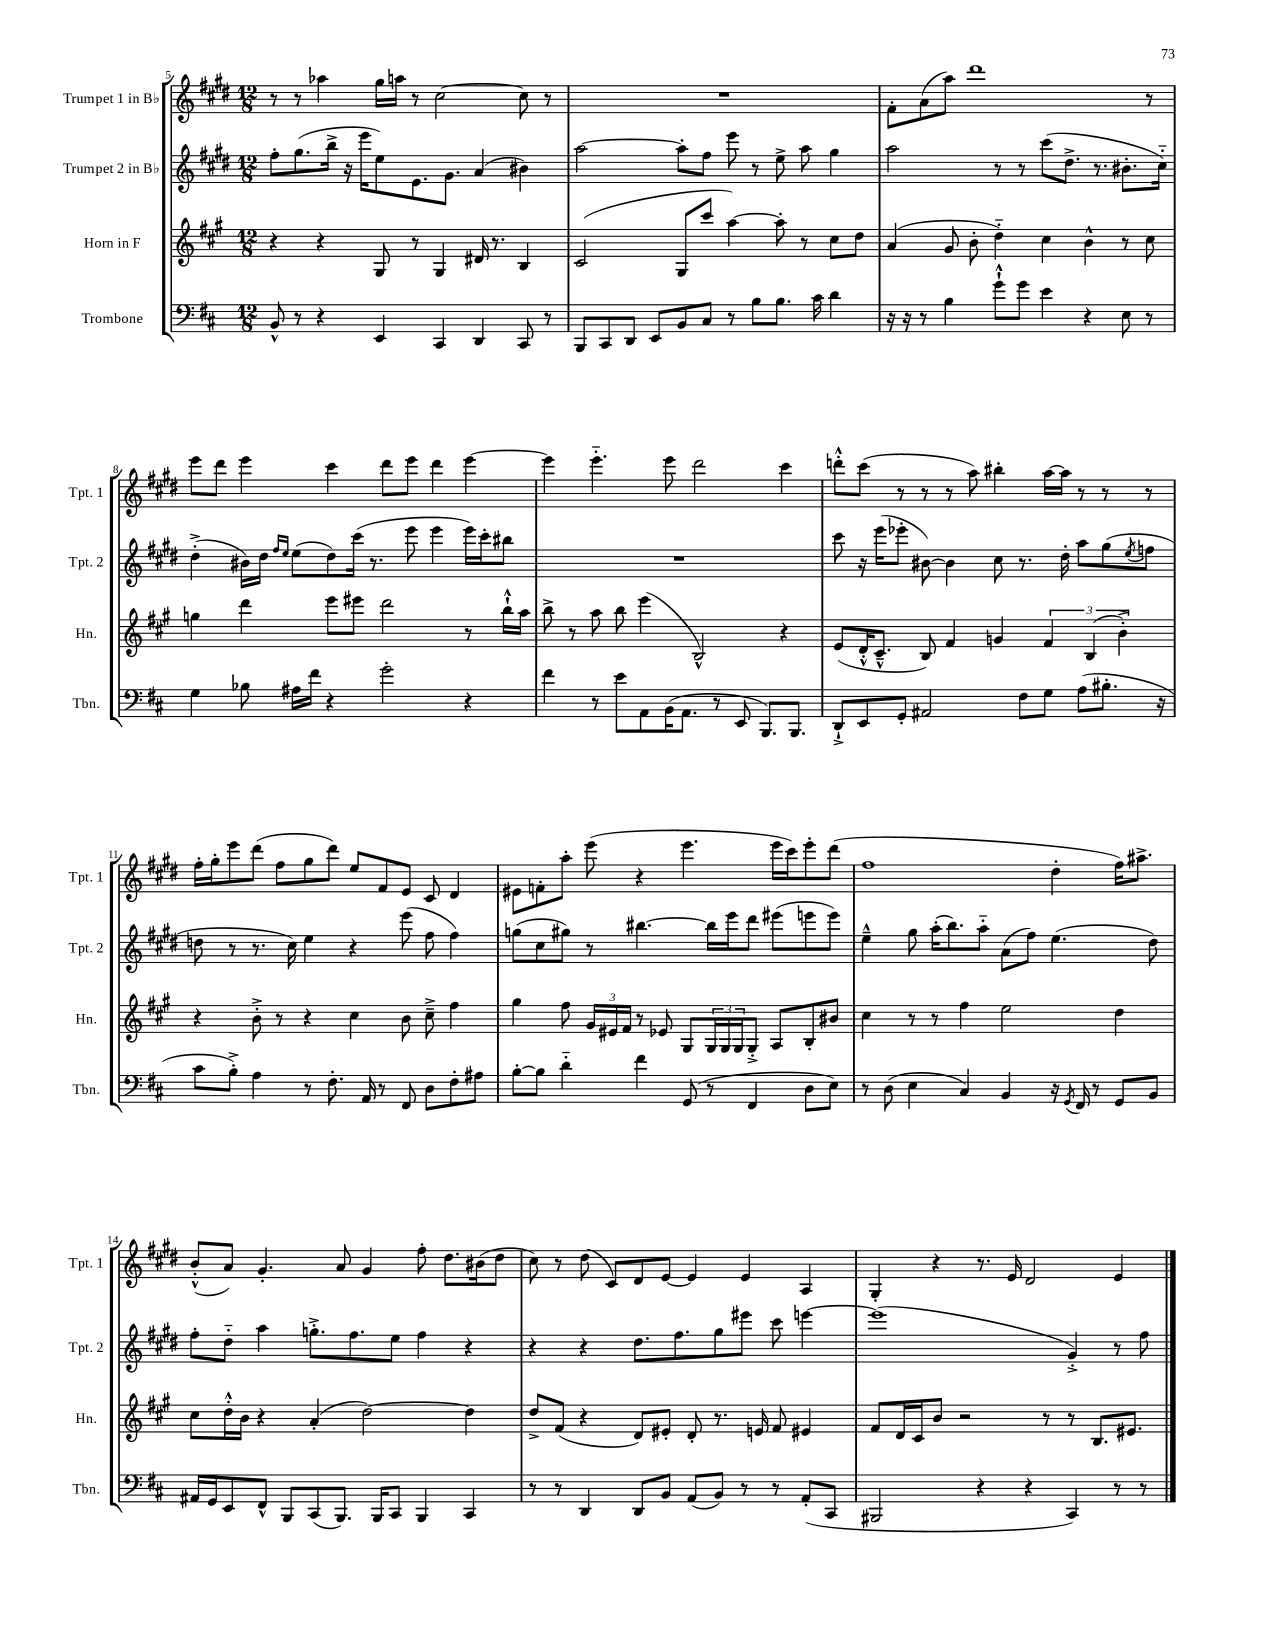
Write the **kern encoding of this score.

**kern	**kern	**kern	**kern
*staff4	*staff3	*staff2	*staff1
*clefF4	*clefG2	*clefG2	*clefG2
*k[f#c#]	*k[f#c#g#]	*k[f#c#g#d#]	*k[f#c#g#d#]
*M12/8	*M12/8	*M12/8	*M12/8
8BB^^	4r	8ff#'	8r
8r	.	(8.gg#	8r
4r	4r	.	4aa-
.	.	16bb^	.
.	.	16r	.
.	.	16eee	.
4EE	8G#	8ee)	16gg#
.	.	.	16aa
.	8r	8.e	8r
4CC#	4G#	.	[2cc#
.	.	8.g#	.
4DD	16d#	(4a	.
.	8.r	.	.
8CC#	4B	4b#)	8cc#]
8r	.	.	8r
=	=	=	=
8BBB	(2c#	[2aa	1.r
8CC#	.	.	.
8DD	.	.	.
8EE	.	.	.
8BB	8G#	8aa']	.
8C#	8ccc#	8ff#	.
8r	[4aa)	8eee	.
8B	.	8r	.
8.B	8aa']	8ee^	.
.	8r	8aa	.
16c#	.	.	.
4d	8cc#	4gg#	.
.	8dd	.	.
=	=	=	=
16r	(4a	2aa	8f#'
16r	.	.	.
8r	.	.	(8a
4B	8g#	.	8aa)
.	8b'	.	1ddd#
8g`^^	4dd'~)	8r	.
8g	.	8r	.
4e	4cc#	(8ccc#	.
.	.	8.dd#^	.
4r	4b^^	.	.
.	.	8.r	.
8E	8r	8.b#'	.
8r	8cc#	.	8r
.	.	16cc#'~)	.
=	=	=	=
4G	4gg	(4dd#'^	8eee
.	.	.	8ddd#
8B-	4ddd	16b#)	4eee
.	.	16dd#	.
.	.	16qqff#	.
.	.	16qqee	.
16A#	.	(8ee	.
16f#	.	.	.
4r	8eee	8dd#)	4ccc#
.	8eee#	(16ccc#	.
.	.	8.r	.
2g'	2ddd	.	8ddd#
.	.	8eee	8eee
.	.	4eee	4ddd#
4r	8r	16eee)	[4eee
.	.	16ccc#'	.
.	16bb`^^	8bb#	.
.	16aa	.	.
=	=	=	=
4f#	8bb^	1.r	4eee]
.	8r	.	.
8r	8aa	.	4.eee'~
8e	8bb	.	.
8AA	(4eee	.	.
(16BB	.	.	8eee
8.AA	.	.	.
.	2B^^)	.	2ddd#
8r	.	.	.
8EE	.	.	.
8.BBB)	.	.	.
.	4r	.	4ccc#
8.BBB	.	.	.
=	=	=	=
8DD`^	(8e	8ccc#	8ddd'^^
8EE	16d'^^	16r	(8ccc#
.	8.c#~^^	(16eee	.
8GG'	.	8eee-'	8r
2AA#	8B)	[8b#)	8r
.	4f#	4b#]	8r
.	.	.	8aa)
.	4g	8cc#	4bb#'
8F#	.	8.r	.
8G	6f#	.	[16aa
.	.	16dd#'	16aa]
(8A	.	8aa	8r
.	(6B	.	.
8.B#'	.	(8gg#	8r
.	6b'^)	.	.
.	.	8qee	.
.	.	8ff	8r
16r	.	.	.
=	=	=	=
8c#	4r	8dd	16ff#'
.	.	.	16gg#'
8B'^)	.	8r	8eee
4A	8b'^	8.r	(8ddd#
.	8r	.	8ff#
.	.	16cc#)	.
8r	4r	4ee	8gg#
8.F#'	.	.	8ddd#)
.	4cc#	4r	8ee
16AA	.	.	.
8r	.	.	8f#
8FF#	8b	(8eee	8e
8D	8cc#~^	8ff#	8c#
8F#'	4ff#	4ff#)	4d#
8A#	.	.	.
=	=	=	=
[8B'	4gg#	(8gg	8e#
8B]	.	8cc#	8f'
4d'~	8ff#	8gg#)	8aa'
.	24g#	8r	(8eee
.	24e#	.	.
.	24f#	.	.
4f#	8r	[4.bb#	4r
.	8e-	.	.
(8GG	8G#	.	4.eee
8r	24G#	16bb#]	.
.	24G#	.	.
.	.	16eee	.
.	24G#	.	.
4FF#	8G#'^	8ddd#	.
.	8A	(8eee#	16eee
.	.	.	16ccc#)
8D	8B'	8eee	8eee'
8E)	8b#	8eee)	(8ddd#
=	=	=	=
8r	4cc#	4ee~^^	1ff#
(8D	.	.	.
4E	8r	8gg#	.
.	8r	(16aa'	.
.	.	8.bb)	.
4C#)	4ff#	.	.
.	.	8aa'~	.
4BB	2ee	(8a	.
.	.	8ff#)	.
16r	.	(4.ee	4dd#'
8qGG	.	.	.
16FF#	.	.	.
8r	.	.	.
8GG	4dd	.	16ff#)
.	.	.	8.aa#^
8BB	.	8dd#)	.
=	=	=	=
16AA#	8cc#	8ff#'	(8b'^^
16GG	.	.	.
8EE	16dd'^^	8dd#'~	8a)
.	16b	.	.
8FF#^^	4r	4aa	4.g#'
8BBB	.	.	.
(8CC#	(4a'	8.gg'^	.
8.BBB)	.	.	8a
.	.	8.ff#	.
.	[2dd)	.	4g#
16BBB	.	.	.
8CC#	.	8ee	.
4BBB	.	4ff#	8ff#'
.	.	.	8.dd#
4CC#	4dd]	4r	.
.	.	.	(16b#
.	.	.	8dd#
=	=	=	=
8r	8dd^	4r	8cc#)
8r	(8f#	.	8r
4DD	4r	4r	(8dd#
.	.	.	8c#)
8DD	8d)	8.dd#	8d#
8BB	8e#'	.	[8e
.	.	8.ff#	.
(8AA	8d'	.	4e]
8BB)	8.r	8gg#	.
8r	.	8eee#	4e
.	16e	.	.
8r	8f#	8ccc#	.
(8AA'	4e#	[4eee	4A
8CC#	.	.	.
=	=	=	=
2BBB#	8f#	(1eee]	4G#'
.	16d	.	.
.	16c#	.	.
.	8b	.	4r
.	2r	.	.
4r	.	.	8.r
.	.	.	16e
4r	.	.	2d#
.	8r	.	.
4CC#)	8r	4g#'^)	.
.	8.B	.	.
8r	.	8r	4e
.	8.e#	.	.
8r	.	8ff#	.
==	==	==	==
*-	*-	*-	*-
